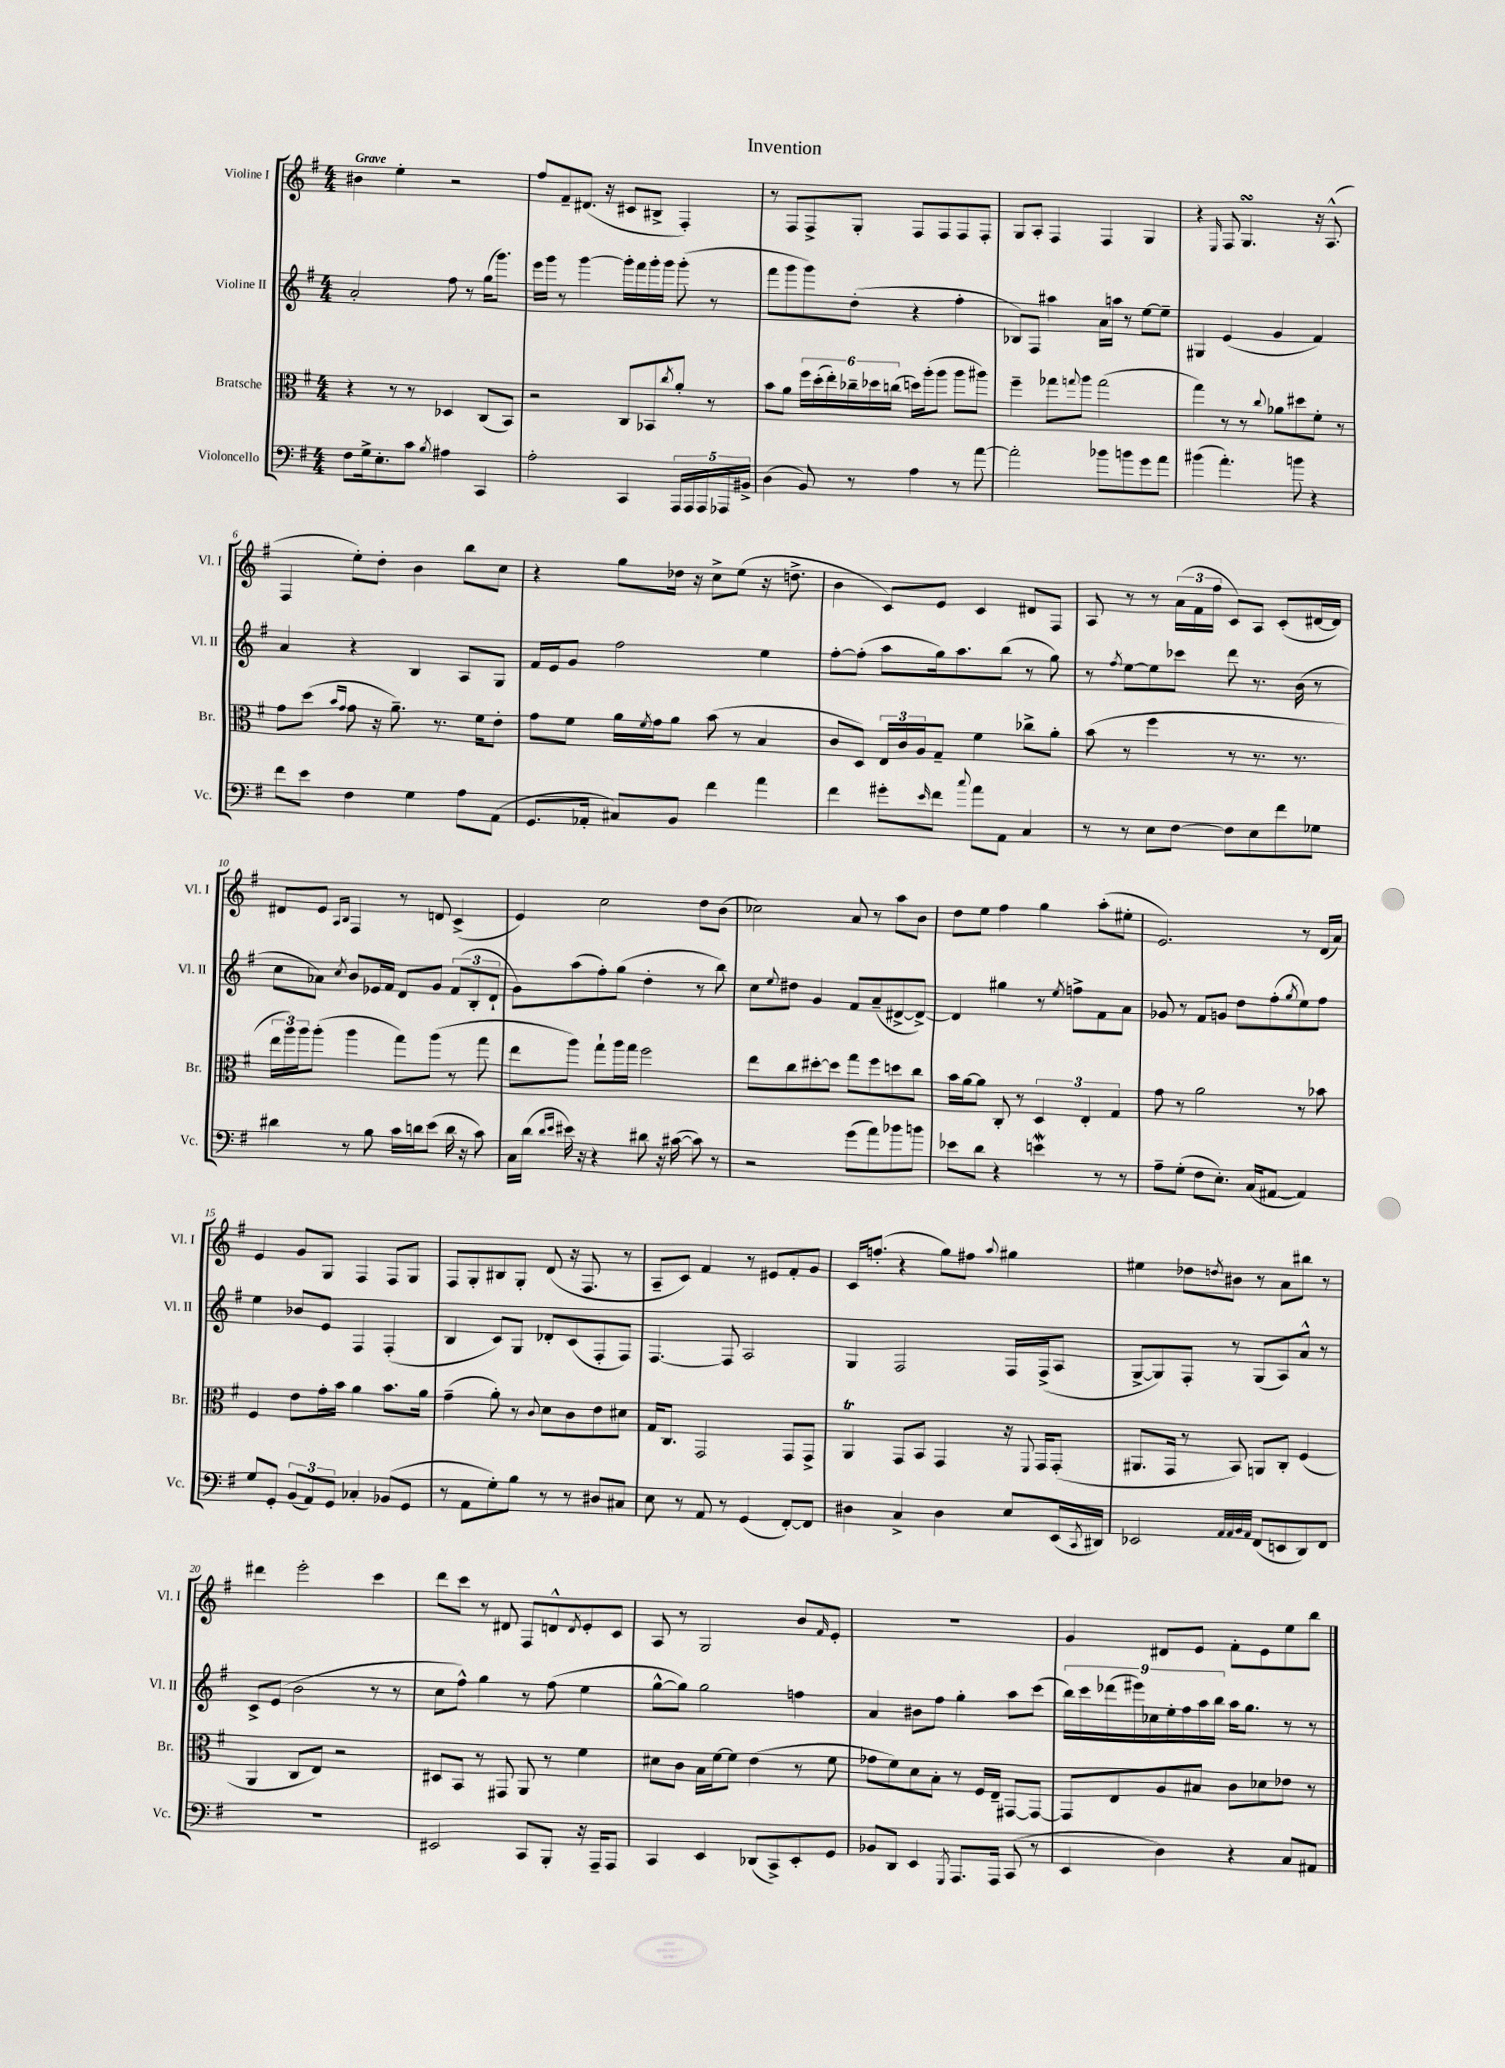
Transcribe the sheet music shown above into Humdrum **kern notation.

**kern	**kern	**kern	**kern
*part4	*part3	*part2	*part1
*staff4	*staff3	*staff2	*staff1
*I"Violoncello	*I"Bratsche	*I"Violine II	*I"Violine I
*I'Vc.	*I'Br.	*I'Vl. II	*I'Vl. I
*clefF4	*clefC3	*clefG2	*clefG2
*k[f#]	*k[f#]	*k[f#]	*k[f#]
*M4/4	*M4/4	*M4/4	*M4/4
=1	=1	=1	=1
!	!	!	!LO:TX:a:B:t=Grave
8F#\L	4r	2a'/	4b#X\
16G^\k	.	.	.
8.E'\	.	.	.
.	8r	.	4ee'\
8c\J	8r	.	.
8qB/	.	.	.
4A#X\	4D-X/	8ff#\	2r
.	.	8r	.
4CC/	(8C/L	(16gg\KL	.
.	.	8.ggg\J)	.
.	8BB/J)	.	.
=2	=2	=2	=2
2A'\	2r	16eee\LL	8ff#/L
.	.	16ggg\JJ	.
.	.	8r	8f#~/
.	.	[4ggg\	(8.d#X/J
.	.	.	16r
4CC/	8C/L	16ggg'\LL]	8c#X/L
.	.	16fff#\	.
.	8BB-X/	16ggg'\	8B#X^/J
.	.	16ggg\JJ	.
.	8qcc/	.	.
20AAA/LL	8a'/J	(8ggg'\	4F#'/)
20AAA/	.	.	.
20AAA/	.	.	.
.	8r	8r	.
20AAA-X/	.	.	.
20BB#X^/JJ	.	.	.
=3	=3	=3	=3
(4D\	8b\L	8fff#\L	8r
.	8a\J	8ggg\	8F#/L
8BB/)	24ff#\LL	8ggg\)	8F#^/
.	(24dd'\	.	.
.	24ee'\)	.	.
8r	24cc-X~\	(8dd'\J	8G'/J
.	24dd-X\	.	.
.	(24ccn\JJ	.	.
4A\	16ddn\LL)	4r	8F#/L
.	(16aa'\J	.	.
.	8aa\J	.	8F#/
8r	8aa\L	4ff#'\	8F#/
[8a\	8aa#X\J)	.	8F#'/J
=4	=4	=4	=4
2a'\]	4ff#~\	8B-X/L)	8G/L
.	.	8F#/J	8A'/J
.	8gg-X\L	4aa#X\	4F#/
.	8qqggn/	.	.
.	8aa\J	.	.
8b-X\L	(2gg\	16a\LL	4F#/
.	.	16aan\JJ	.
8bn\	.	8r	.
8g\	.	[8ee\L	4G/
8a\J	.	8ee~\J]	.
=5	=5	=5	=5
(4b#X\	4gg\)	4G#X/	4r
.	.	.	16qqE/
4.a'\)	8r	(4e/	8F#/
.	8r	.	4.GsSSs/
.	8qqcc/	.	.
.	8a-X\L	4g/	.
8bn\	8dd#X\	.	.
4r	8f#'\J	4f#/)	16r
.	.	.	(8.A^^/
.	8r	.	.
!!LO:LB:g=z
=6	=6	=6	=6
8f#\L	8g\L	4a/	4F#/
8e\J	(8dd\J	.	.
.	16qqb/LL	.	.
.	16qqg/JJ	.	.
4F#\	8g\	4r	8ee'\L)
.	16r	.	8dd'\J
.	8.a~\)	.	.
4G\	.	4B/	4b\
.	8.r	.	.
8A\L	.	8A/L	8bb\L
.	16f#\KL	.	.
(8AA\J	8e'\J	8G/J	8cc\J
=7	=7	=7	=7
8.GG/L	8g\L	16f#/LL	4r
.	.	16e/J	.
.	8f#\J	8g/J	.
16AA-X'/Jk	.	.	.
8C#X/L)	16a\LL	2ff#\	8gg\L
.	8qf#/	.	.
.	16g\J	.	.
8BB/J	8a\J	.	16dd-X\Jk
.	.	.	16r
4f#\	(8b\	.	8cc^\L
.	8r	.	(8ee\J
4a\	4B/	4ee\	16r
.	.	.	8.ddn^\
=8	=8	=8	=8
4f#\	8c/L	[8ff#'\L	4b\
.	8D/J)	(8ff#'\J]	.
8g#X'\L	24E/LL	8aa\L	8c/L)
.	24c/	.	.
.	24A/J	.	.
16qqe/	.	.	.
8f#\J	8G~/J	16gg\k)	8e/J
.	.	8.aa\	.
8qqcc/	.	.	.
8a\L	4f#\	.	4c/
8AA\J	.	(8bb\J	.
4C/	8cc-X^\L	8r	8d#X/L
.	8a'\J	8gg\)	8F#/J
=9	=9	=9	=9
8r	(8b\	8r	8A/
.	.	8qff#/	.
8r	8r	[8ee\L	8r
8E\L	4ff#\	8ee\]	8r
[8F#\J	.	8ccc-X\J	(24a\LL
.	.	.	24f#\
.	.	.	24ff#\JJ
8F#\L]	8r	8ddd\	8c/L)
8E\	8.r	8.r	8A/J
8f#\	.	.	(8c'/L
.	8.r	(16b\	.
8G-X\J	.	8r	[16d#X/L
.	.	.	16d#/JJ])
!!LO:LB:g=z
=10	=10	=10	=10
4d#X\	24ee\LL	8cc\L	8d#X/L
.	24aa\)	.	.
.	24aa\J	.	.
.	(8aa'\J	8a-X\J)	8e/J
.	.	.	16qqA/LL
.	.	8qcc/	16qqB/JJ
8r	4aa\	8b/L	4F#/
8B\	.	16e-X/L	.
.	.	16f#/JJ	.
16c\LL	8gg\L)	8d/L	8r
16dn\J	.	.	.
(8e\J	(8aa\J	8g/J	8dn/
16d\	8r	(12f#/L	(4c^/
16r	.	.	.
.	.	12B'/	.
8c\)	8gg\	.	.
.	.	12d`/J	.
=11	=11	=11	=11
16C\LL	8ee\L	8g\L)	4e/)
(16d\JJ	.	.	.
16qqd/LL	.	.	.
16qqe/JJ	.	.	.
16e#X\)	8aa\J)	(8aa\	.
16r	.	.	.
4r	8gg`\L	8ff#'\)	2cc\
.	16aa\L	(8gg\J	.
.	16gg\JJ	.	.
8d#X\	2ff#\	4dd'\	.
16r	.	.	.
([16c#X\	.	.	.
8c#\])	.	8r	8dd\L
8r	.	8bb\)	(8b\J
=12	=12	=12	=12
2r	8ee\L	8cc\L	2cc-X\)
.	.	8qqee/	.
.	8cc\	8dd#X\J	.
.	[8dd#X'\	4g/	.
.	8dd#\J]	.	.
(8g\L	8gg\L	8f#/L	8a/
8a\)	8ff#\	(8a~/	8r
8b-X\	8ddn\	[8d#X^/	8aa\L
8bn\J	8cc\J	8d#^/J_)	8b\J
=13	=13	=13	=13
8e-X\L	16b\LL	4d#/]	8dd\L
.	[16a\J	.	.
8d\J	8a\J]	.	8ee\J
4r	8C'/	4gg#X\	4ff#\
.	8r	.	.
4enW\	6D/	8r	4gg\
.	.	8qee/	.
.	.	8ffn^\L	.
.	6E'/	.	.
8r	.	8f#\	(8aa'\L
.	6G/	.	.
8r	.	8a\J	8ee#X'\J
=14	=14	=14	=14
8A~\L	8g\	8g-X/	2.e/)
(8G'\J	8r	8r	.
8F#\L	2a\	8f#/L	.
8.E'\J)	.	8gn/J	.
.	.	8dd\L	.
(16C/KL	.	.	.
[8AA#X/J	.	(8ff#'\	.
.	.	8qgg/	.
4AA#/])	8r	8ee\)	8r
.	8b-X\	8ff#\J	(16d/LL
.	.	.	16a/JJ)
!!LO:LB:g=z
=15	=15	=15	=15
8G/L	4F#/	4ee\	4e/
8GG'/J	.	.	.
(12BB/L	8e\L	8b-X/L	8g/L
12AA/)	.	.	.
.	16g'\L	8e/J	8G/J
12GG/J	.	.	.
.	16b\JJ	.	.
4C-X'/	4a\	4F#/	4F#/
(8BB-X/L	8.b\L	(4F#'/	8F#/L
8GG/J	.	.	8G/J
.	16a\Jk	.	.
=16	=16	=16	=16
8r	(4g~\	4B/	8F#/L
8AA\L	.	.	8G'/
8G'\)	8a'\)	8c/L)	8B#X/
8B\J	8r	8G/J	8G'/J
.	8qqc/	.	.
8r	8d\L	8d-X'/L	(8d/
8r	8c\	(8c/	16r
.	.	.	8.F#/
8D#X/L	8e\	8F#'/	.
8C#X/J	8d#X\J	8F#/J)	8r
=17	=17	=17	=17
8E\	16G/KL	[4.F#/	8A~/L
.	8.C/J	.	.
8r	.	.	8c/J)
8AA/	2GG/	.	4f#/
8r	.	8F#/]	.
(4GG/	.	2A/	8r
.	.	.	8e#X/L
[8FF#'/L)	8GG/L	.	8f#'/
8FF#/J]	8GG^/J	.	8g/J
=18	=18	=18	=18
4D#X\	4AAT/	4G/	16c/KL
.	.	.	(8.ffn'/J
4C^/	8GG/L	2F#/	4r
.	8BB/J	.	.
4D#\	4GG/	.	8gg\L)
.	.	.	8ff#X\J
.	.	.	8qqaa/
8E/L	16r	16F#/LL	4gg#X\
.	8qqFF#/	.	.
.	16GG/KL	(16F#^/J	.
(16EE/L	(8GG'/J	8A/J	.
8qCC/	.	.	.
16DD#X/JJ)	.	.	.
=19	=19	=19	=19
2EE-X/	8.AA#X/L	[8G^/L	4ee#X\
.	.	8G/])	.
.	16GG/Jk	.	.
.	8r	8F#'/J	8dd-X\L
.	.	.	8qddn/
.	8BB/)	8r	8b#X\J
32qqAA/LLL	.	.	.
32qqAA/	.	.	.
32qqBB/	.	.	.
32qqAA/JJJ	.	.	.
(8FF#/L	8AAn/L	(8G/L	8r
8EEn/	8C'/J	8A/)	8a\L
8DD/)	(4F#/	8a^^/J	8bb#X\J
8FF#/J	.	8r	8r
!!LO:LB:g=z
=20	=20	=20	=20
1r	4AA/	8c^/L	4ddd#X\
.	.	(8e/J	.
.	8C/L	2b\	2eee'\
.	8E/J)	.	.
.	2r	.	.
.	.	8r	4ccc\
.	.	8r	.
=21	=21	=21	=21
2EE#X/	8D#X/L	8cc\L	8ddd\L
.	8BB/J	8ff#^^\J)	8ccc\J
.	8r	4gg\	8r
.	8GG#X/	.	8d#X/
8CC/L	8AA/	8r	8F#/L
8BBB'/J	8r	(8ff#\	8dn^^/
.	.	.	8qd/
16r	4f#\	4ee\	8e'/
16AAA~/KL	.	.	.
8AAA/J	.	.	8c/J
=22	=22	=22	=22
4CC/	8d#X\L	[8gg^^\L	8A/
.	8c\J	8gg\J])	8r
4EE/	16B\LL	2gg\	2G/
.	[16f#\J	.	.
.	8f#\J]	.	.
(8DD-X/L	(4e\	.	.
8CC^/)	.	.	.
8EE'/	8r	4ffn\	8b/L
.	.	.	16qqf#/
8GG/J	8f#\	.	8e'/J
=23	=23	=23	=23
8BB-X/L	8g-X\L	4a/	1r
8DD/J	8f#\)	.	.
4EE/	8d\	8b#X\L	.
.	8B'\J	8ff#\J	.
8qGGG/	.	.	.
8.AAA/L	8r	4gg'\	.
.	16F#/LL	.	.
16AAA/Jk	16E~/JJ	.	.
(8CC/	[8GG#X/L	8aa\L	.
8r	8GG#/J_	(8ccc\J	.
=24	=24	=24	=24
4EE/	8GG#/L]	18bb\LL)	4g/
.	.	18ccc\	.
.	.	(18ddd-X\	.
.	8E/	.	.
.	.	18eee#X\)	.
.	.	18cc-X\	.
4D\)	8A/	.	8d#X/L
.	.	18ee'\	.
.	.	18ff#\	.
.	8B#X/J	.	8e/J
.	.	18aa\	.
.	.	18bb\JJ	.
4r	8c\L	16aa\KL	8f#'\L
.	.	8.gg\J	.
.	8d-X\	.	8e\
8C/L	8e-X\J	8r	8ee\
8AA#X/J	8r	8r	8bb\J
==	==	==	==
*-	*-	*-	*-
